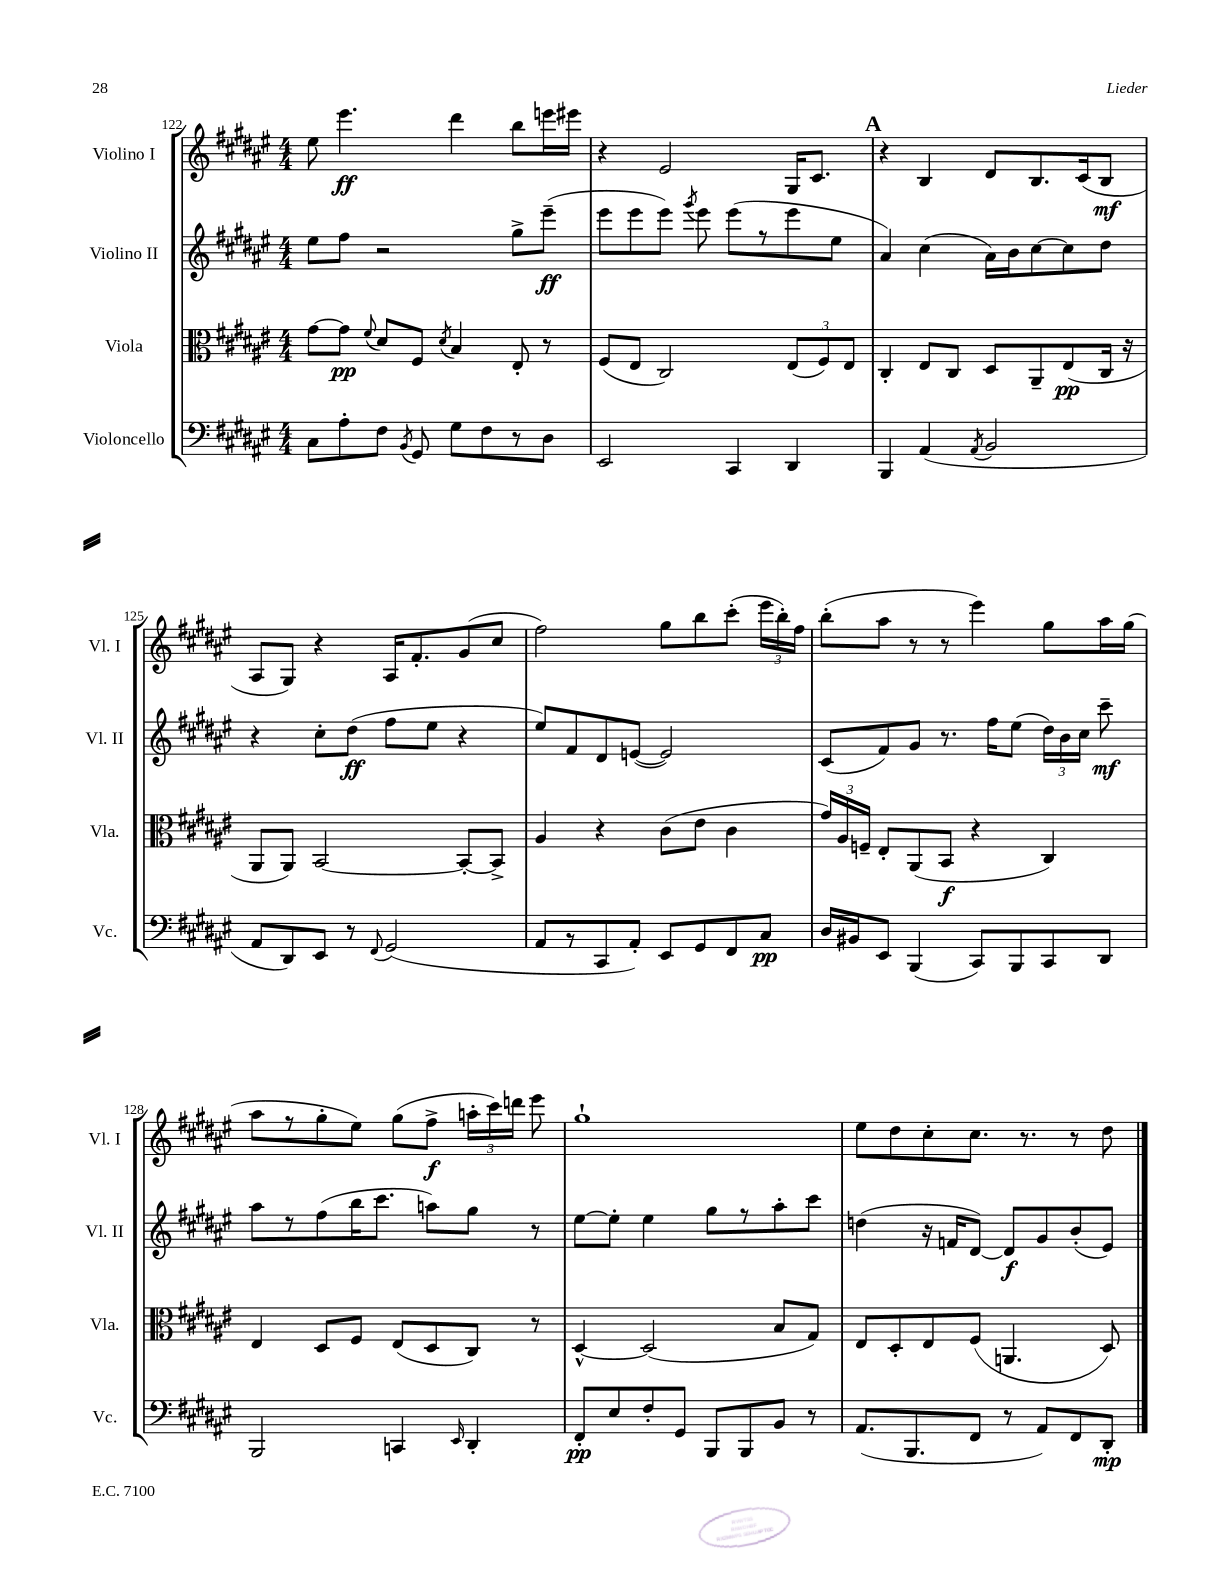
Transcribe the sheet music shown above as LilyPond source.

<<
\new StaffGroup <<
\new Staff = "s0" \with { instrumentName = "Violino I" shortInstrumentName = "Vl. I" } {
    \clef treble \key fis \major \numericTimeSignature \time 4/4
    \autoBeamOff eis''8 eis'''4.\ff dis'''4 b''8[ e'''16 eis'''16] |
    r4 eis'2 gis16[ cis'8.] |
    \mark \markup { \bold "A" } r4 b4 dis'8[ b8. cis'16( b8]\mf |
    ais8[ gis8]) r4 ais16[ fis'8.-. gis'8( cis''8] |
    fis''2) gis''8[ b''8 cis'''8]-.( \tuplet 3/2 { eis'''16[ b''16-.) fis''16] } |
    b''8[-.( ais''8] r8 r8 eis'''4) gis''8[ ais''16 gis''16]( |
    ais''8[ r8 gis''8-. eis''8]) gis''8[( fis''8]->\f \tuplet 3/2 { a''16[-. cis'''16) d'''16] } eis'''8 |
    gis''1-! |
    eis''8[ dis''8 cis''8-. cis''8.] r8. r8 dis''8 \bar "|." |
}
\new Staff = "s1" \with { instrumentName = "Violino II" shortInstrumentName = "Vl. II" } {
    \clef treble \key fis \major \numericTimeSignature \time 4/4
    \autoBeamOff eis''8[ fis''8] r2 gis''8[-> eis'''8]--\ff( |
    eis'''8[ eis'''8 eis'''8]) \acciaccatura { gis'''8 } eis'''8 eis'''8[( r8 eis'''8 eis''8] |
    \mark \markup { \bold "A" } ais'4) cis''4( ais'16[) b'16 cis''8~ cis''8 dis''8] |
    r4 cis''8[-. dis''8]\ff( fis''8[ eis''8] r4 |
    eis''8[) fis'8 dis'8 e'8]~( e'2) |
    cis'8[( fis'8) gis'8] r8. fis''16[ eis''8]( \tuplet 3/2 { dis''16[) b'16 cis''16] } cis'''8--\mf |
    ais''8[ r8 fis''8( b''16 cis'''8.] a''8[) gis''8] r8 |
    eis''8[~ eis''8]-. eis''4 gis''8[ r8 ais''8-. cis'''8] |
    d''4( r16 f'16[ dis'8]~) dis'8[\f gis'8 b'8-.( eis'8]) \bar "|." |
}
\new Staff = "s2" \with { instrumentName = "Viola" shortInstrumentName = "Vla." } {
    \clef alto \key fis \major \numericTimeSignature \time 4/4
    \autoBeamOff gis'8[~ gis'8]\pp \appoggiatura { fis'8 } dis'8[ fis8] \acciaccatura { dis'8 } b4 eis8-. r8 |
    fis8[( eis8] cis2) \tuplet 3/2 { eis8[( fis8) eis8] } |
    \mark \markup { \bold "A" } cis4-. eis8[ cis8] dis8[ ais,8-- eis8\pp( cis16] r16 |
    ais,8[ ais,8]) b,2~ b,8[~-. b,8]-> |
    ais4 r4 cis'8[( eis'8] cis'4 |
    \tuplet 3/2 { gis'16[) ais16 f16]-- } eis8[-. ais,8( b,8]\f r4 cis4) |
    eis4 dis8[ fis8] eis8[( dis8 cis8]) r8 |
    dis4~-^ dis2( b8[ gis8]) |
    eis8[ dis8-. eis8 fis8]( a,4. dis8) \bar "|." |
}
\new Staff = "s3" \with { instrumentName = "Violoncello" shortInstrumentName = "Vc." } {
    \clef bass \key fis \major \numericTimeSignature \time 4/4
    \autoBeamOff cis8[ ais8-. fis8] \acciaccatura { b,8 } gis,8 gis8[ fis8 r8 dis8] |
    eis,2 cis,4 dis,4 |
    \mark \markup { \bold "A" } b,,4 ais,4( \acciaccatura { ais,8 } b,2 |
    ais,8[ dis,8) eis,8] r8 \appoggiatura { fis,8 } gis,2( |
    ais,8[ r8 cis,8 ais,8]-.) eis,8[ gis,8 fis,8 cis8]\pp |
    dis16[ bis,16 eis,8] b,,4( cis,8[) b,,8 cis,8 dis,8] |
    b,,2 c,4 \grace { eis,16 } dis,4-. |
    fis,8[-.\pp eis8 fis8-. gis,8] b,,8[ b,,8 b,8] r8 |
    ais,8.[( b,,8. fis,8] r8 ais,8[) fis,8 dis,8]-.\mp \bar "|." |
}
>>
>>
\layout { \context { \Score currentBarNumber = #122 } }
